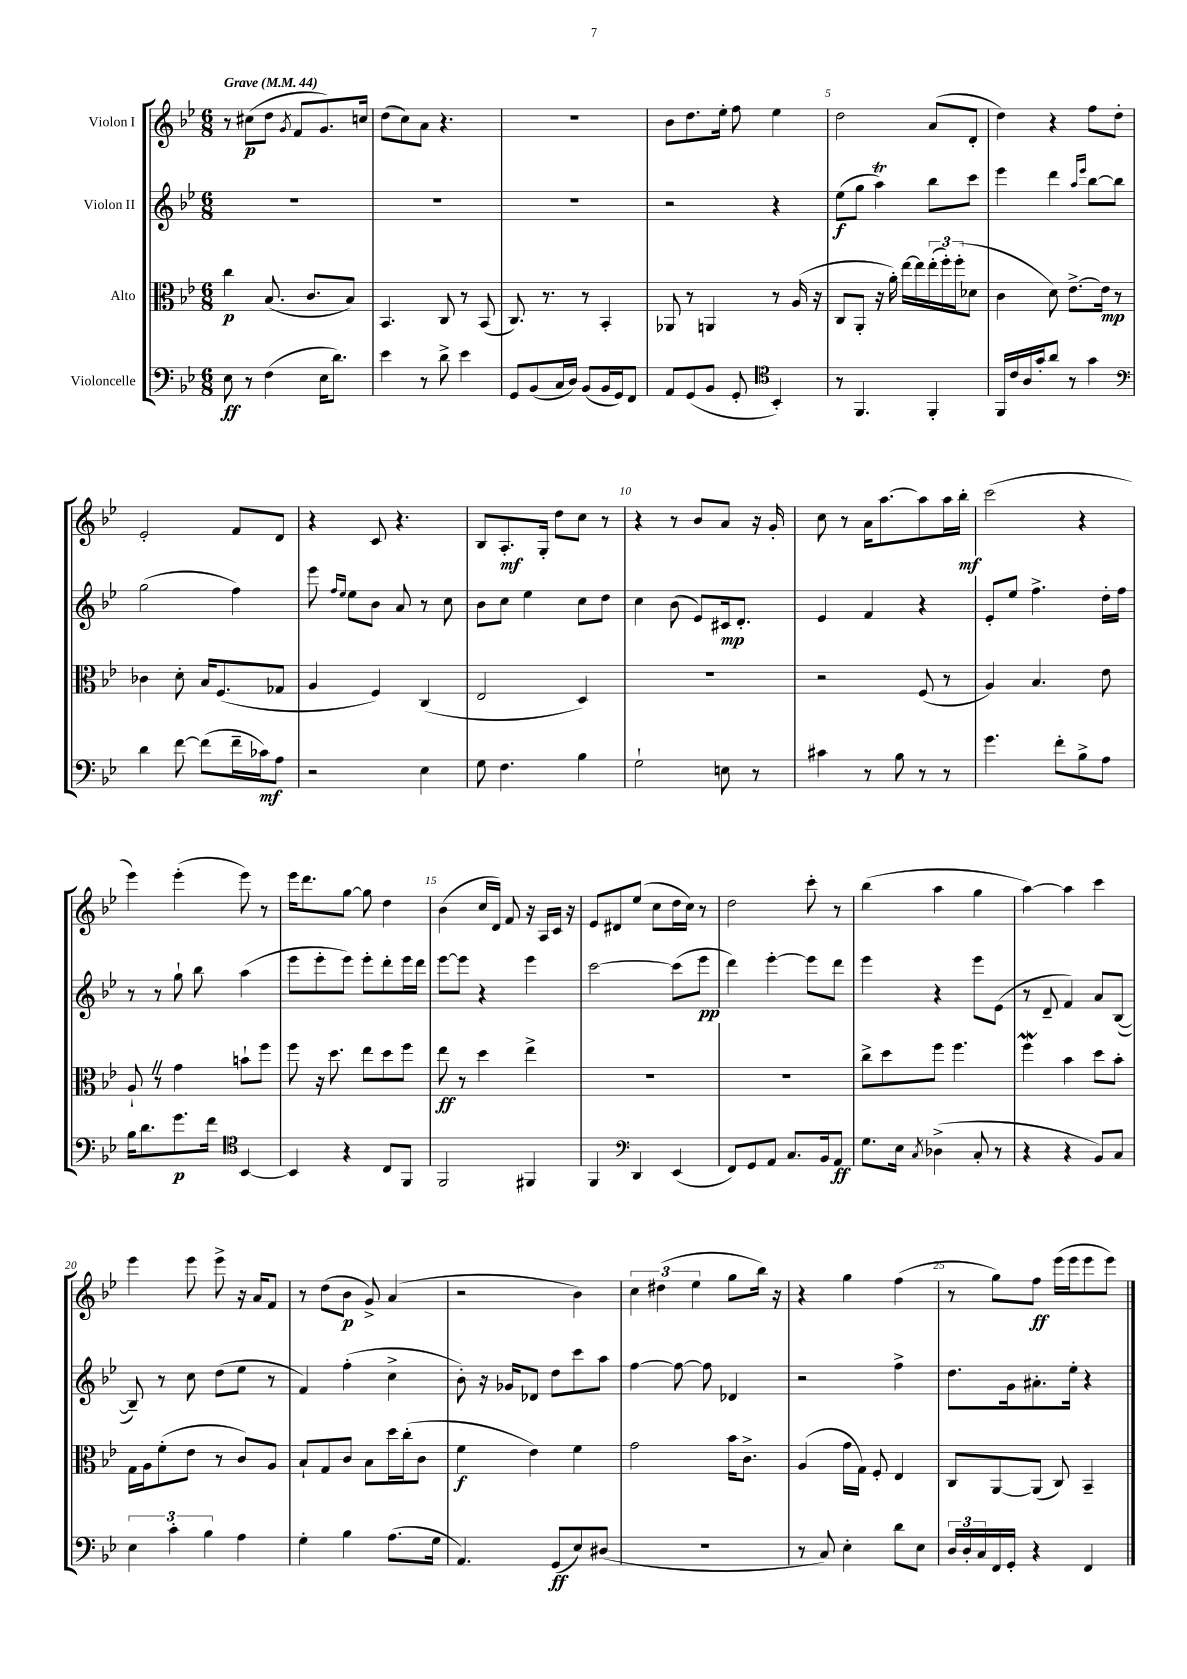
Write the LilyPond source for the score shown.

<<
\new StaffGroup <<
\new Staff = "s0" \with { instrumentName = "Violon I" } {
    \clef treble \key bes \major \numericTimeSignature \time 6/8 \tempo "Grave" 4 = 44
    r8 cis''8\p( d''8 \acciaccatura { g'8 } f'8 g'8.) c''16 |
    d''8( c''8) a'8 r4. |
    R2. |
    bes'8 d''8. ees''16-. f''8 ees''4 |
    d''2 a'8( d'8-. |
    d''4) r4 f''8 d''8-. |
    ees'2-. f'8 d'8 |
    r4 c'8 r4. |
    bes8 a8.-.\mf g16-. d''8 c''8 r8 |
    r4 r8 bes'8 a'8 r16 g'16-. |
    c''8 r8 a'16 a''8.~ a''8 a''16 bes''16-.\mf |
    c'''2( r4 |
    ees'''4) ees'''4-.( ees'''8) r8 |
    ees'''16 d'''8. g''8~ g''8 d''4 |
    bes'4( c''16 d'16) f'8 r16 a16 c'16 r16 |
    ees'8 dis'8 ees''8( c''8 d''16 c''16) r8 |
    d''2 c'''8-. r8 |
    bes''4( a''4 g''4 |
    a''4~) a''4 c'''4 |
    ees'''4 ees'''8 ees'''8-> r16 a'16 f'8 |
    r8 d''8( bes'8\p g'8->) a'4( |
    r2 bes'4) |
    \tuplet 3/2 { c''4 dis''4( ees''4 } g''8 bes''16) r16 |
    r4 g''4 f''4( |
    r8 g''8) f''8\ff ees'''16( ees'''16 ees'''8 ees'''8) \bar "|." |
}
\new Staff = "s1" \with { instrumentName = "Violon II" } {
    \clef treble \key bes \major \numericTimeSignature \time 6/8
    R2. |
    R2. |
    R2. |
    r2 r4 |
    ees''8\f( g''8 a''4\trill) bes''8 c'''8 |
    ees'''4 d'''4 \grace { a''16 ees'''16 } bes''8~ bes''8 |
    g''2( f''4) |
    ees'''8 \grace { f''16 ees''16 } ees''8 bes'8 a'8 r8 c''8 |
    bes'8 c''8 ees''4 c''8 d''8 |
    c''4 bes'8( ees'8) cis'16\mp d'8.-. |
    ees'4 f'4 r4 |
    ees'8-. ees''8 f''4.-> d''16-. f''16 |
    r8 r8 g''8-! bes''8 a''4( |
    ees'''8 ees'''8-. ees'''8) ees'''8-. d'''8-. ees'''16 d'''16 |
    ees'''8~ ees'''8 r4 ees'''4 |
    c'''2~ c'''8( ees'''8\pp |
    d'''4) ees'''4~-. ees'''8 d'''8 |
    ees'''4 r4 ees'''8 ees'8( |
    r8 d'8-- f'4) a'8 bes8~( |
    bes8--) r8 c''8 d''8( ees''8 r8 |
    f'4) f''4-.( c''4-> |
    bes'8-.) r16 ges'16 des'8 d''8 c'''8 a''8 |
    f''4~ f''8~ f''8 des'4 |
    r2 f''4-> |
    d''8. g'16 ais'8.-. ees''16-. r4 \bar "|." |
}
\new Staff = "s2" \with { instrumentName = "Alto" } {
    \clef alto \key bes \major \numericTimeSignature \time 6/8
    c''4\p bes8.( c'8. bes8) |
    bes,4. c8 r8 bes,8( |
    c8.) r8. r8 bes,4-. |
    aes,8 r8 a,4 r8 a16( r16 |
    c8 a,8-. r16 a'16-.) ees''16~ ees''16 \tuplet 3/2 { ees''16-.( f''16-.) f''16-.( } des'8 |
    c'4 d'8) ees'8.~-> ees'16\mp r8 |
    ces'4 d'8-. bes16 f8.( ges8 |
    a4 f4) c4( |
    ees2 d4) |
    R2. |
    r2 f8( r8 |
    a4) bes4. ees'8 |
    a8-! \once \override BreathingSign.text = \markup { \musicglyph "scripts.caesura.straight" } \breathe r8 g'4 b'8-! f''8 |
    f''8 r16 d''8. ees''8 d''8 f''8 |
    ees''8\ff r8 d''4 ees''4-> |
    R2. |
    R2. |
    c''8-> d''8 f''8 f''4. |
    f''4\mordent bes'4 d''8 bes'8-. |
    g16 a16 f'8-.( ees'8 r8 c'8) a8 |
    bes8-! g8 c'8 bes8 d''16 c''16-.( c'8 |
    f'4\f ees'4) f'4 |
    g'2 bes'16 c'8.-> |
    a4( g'16 g16) f8-. ees4 |
    c8 a,8~ a,8( c8) bes,4-- \bar "|." |
}
\new Staff = "s3" \with { instrumentName = "Violoncelle" } {
    \clef bass \key bes \major \numericTimeSignature \time 6/8
    ees8\ff r8 f4( ees16 d'8.) |
    ees'4 r8 d'8-> ees'4 |
    g,8 bes,8( c16 d16) bes,8( bes,16 g,16) f,8 |
    a,8 g,8( bes,8 g,8-. \clef tenor bes,4-.) |
    r8 f,4. f,4-. |
    f,16 c'16 a16 g'16-. a'8 r8 g'4 |
    \clef bass d'4 f'8~ f'8( f'16-- ces'16\mf) a8 |
    r2 ees4 |
    g8 f4. bes4 |
    g2-! e8 r8 |
    cis'4 r8 bes8 r8 r8 |
    g'4. f'8-. bes8-> a8 |
    bes16 d'8. g'8.\p f'16 \clef tenor bes,4~ |
    bes,4 r4 c8 f,8 |
    f,2 fis,4 |
    f,4 \clef bass d,4 ees,4( |
    f,8) g,8 a,8 c8. bes,16 a,8\ff |
    g8. ees16 \acciaccatura { c8 } des4->( c8-. r8 |
    r4 r4 bes,8) c8 |
    \tuplet 3/2 { ees4 c'4-. bes4 } a4 |
    g4-. bes4 a8.( g16 |
    a,4.) g,8\ff( ees8) dis8( |
    R2. |
    r8 c8) ees4-. d'8 ees8 |
    \tuplet 3/2 { d16 d16-. c16 } f,16 g,16-. r4 f,4 \bar "|." |
}
>>
>>
\layout { \context { \Score \override BarNumber.break-visibility = ##(#f #t #t) barNumberVisibility = #(every-nth-bar-number-visible 5) } }
